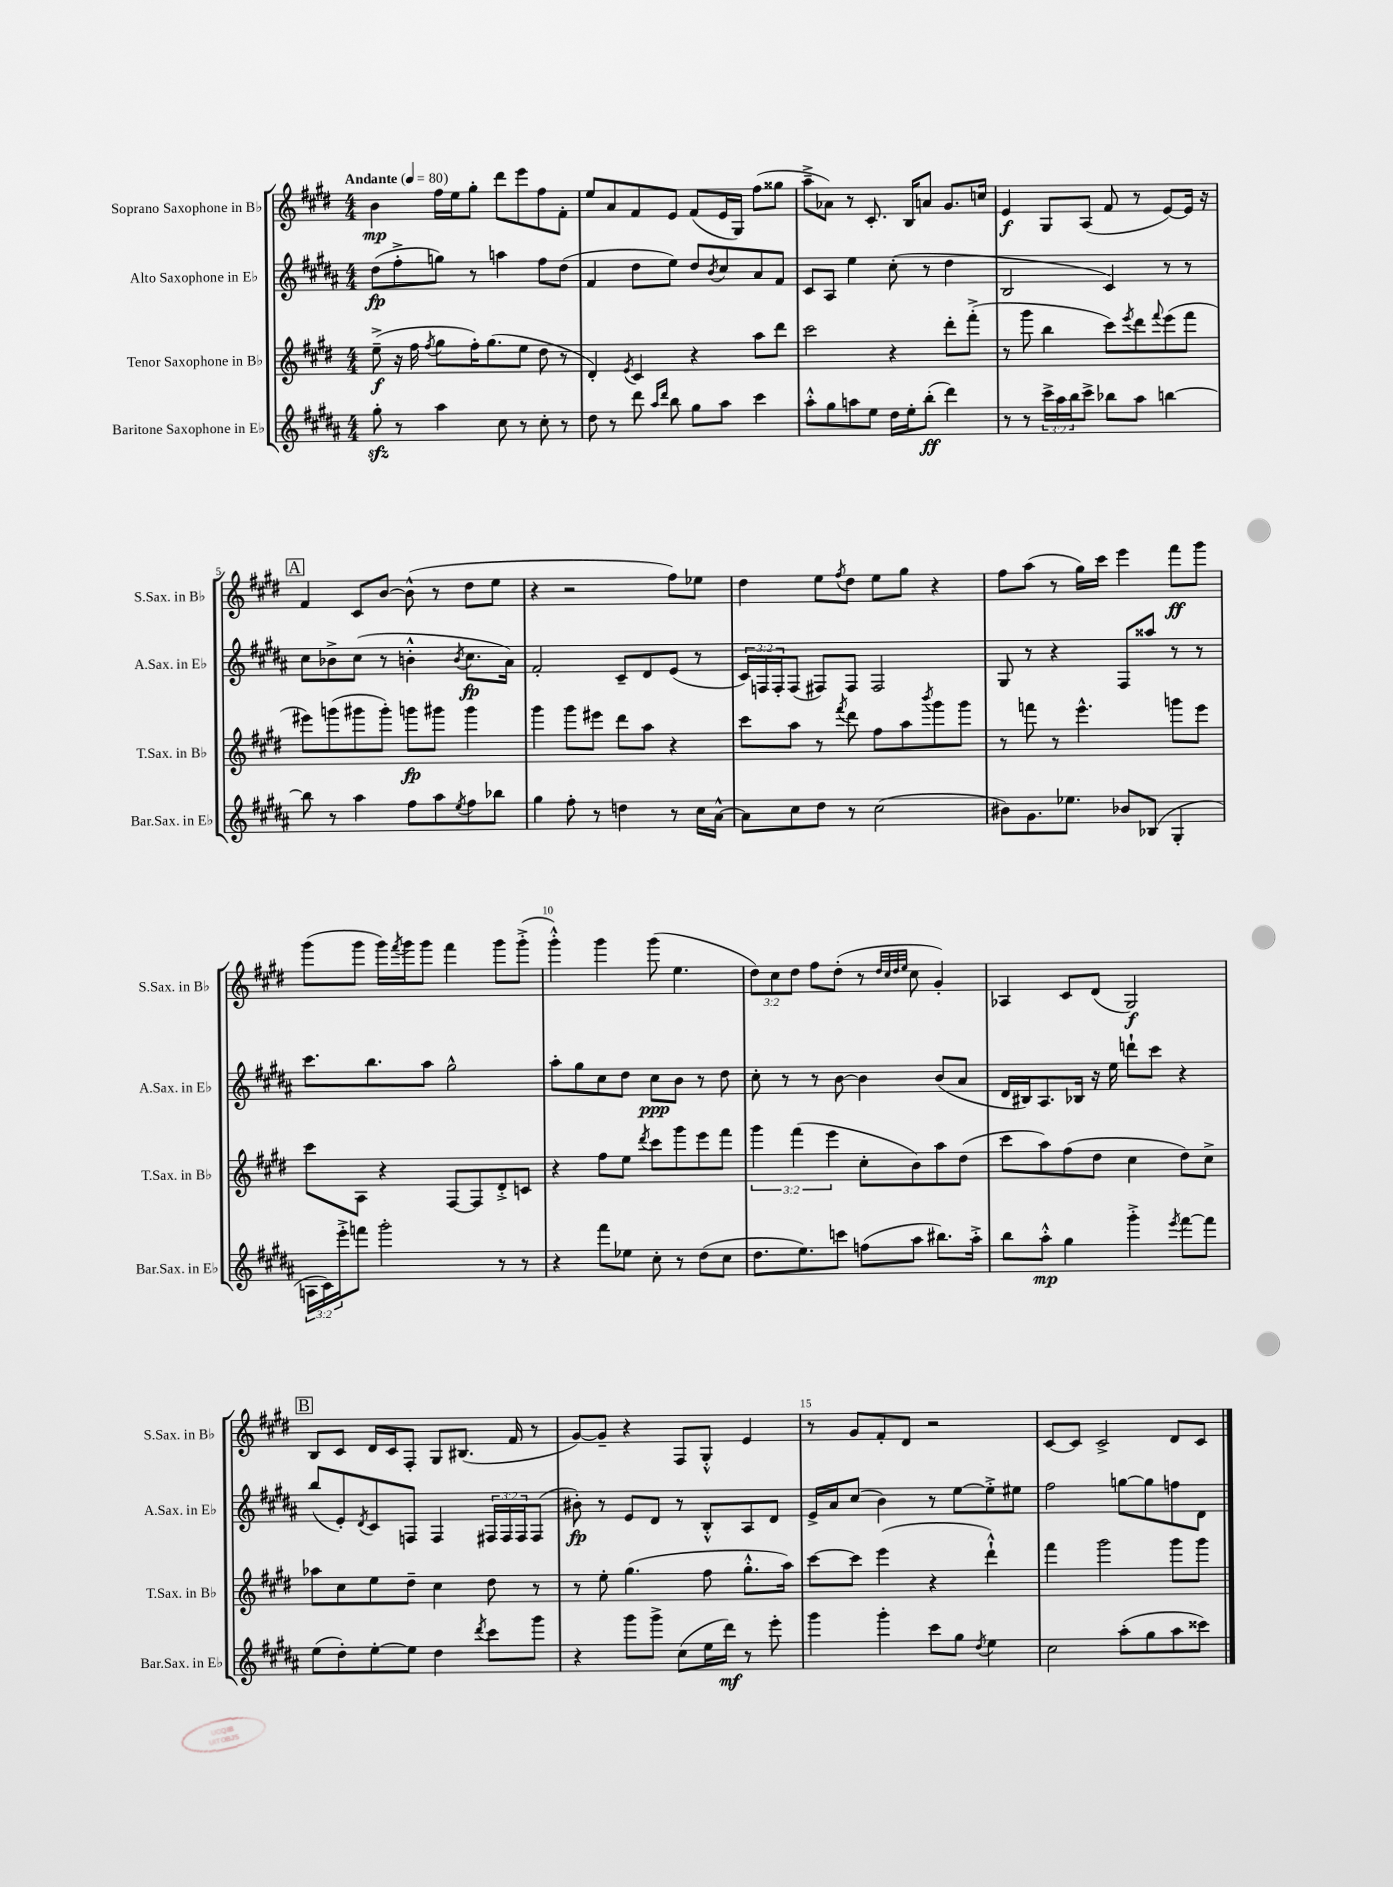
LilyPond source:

<<
\new StaffGroup <<
\new Staff = "s0" \with { instrumentName = "Soprano Saxophone in Bb" shortInstrumentName = "S.Sax. in Bb" } {
    \clef treble \key e \major \numericTimeSignature \time 4/4 \override Staff.TupletNumber.text = #tuplet-number::calc-fraction-text \tempo "Andante" 4 = 80
    b'4\mp fis''16 e''16 gis''8-. dis'''8 e'''8 fis''8 fis'8-. |
    e''8 a'8 fis'8 e'8 fis'8( e'16 gis16) fis''8( gisis''8 |
    a''8---> aes'8) r8 cis'8.-. b16 a'8 gis'8. c''16 |
    e'4\f gis8 a8( fis'8 r8 e'8~) e'16 r16 |
    \mark \markup { \box "A" } fis'4 cis'8 b'8~ b'8-^( r8 dis''8 e''8 |
    r4 r2 fis''8) ees''8 |
    dis''4 e''8 \acciaccatura { fis''8 } dis''8 e''8 gis''8 r4 |
    fis''8 a''8( r8 gis''16) cis'''16 e'''4 fis'''8\ff gis'''8 |
    gis'''8( gis'''8 gis'''16) \acciaccatura { fis'''8 } gis'''16 gis'''8 fis'''4 gis'''8 gis'''8-.->( |
    gis'''4-.-^) gis'''4 gis'''8( e''4. |
    \tuplet 3/2 { dis''8) cis''8 dis''8 } fis''8 dis''8-.( r8 \grace { dis''32 cis''32 dis''32 e''32 } cis''8 gis'4-.) |
    aes4 cis'8 dis'8( gis2\f) |
    \mark \markup { \box "B" } b8 cis'8 dis'16 cis'16 fis8-. gis8 bis8.( fis'16 r8 |
    gis'8~) gis'8-- r4 fis8 gis8-.-^ e'4 |
    r8 gis'8 fis'8-. dis'8 r2 |
    cis'8~ cis'8 cis'2-> dis'8 cis'8 \bar "|." |
}
\new Staff = "s1" \with { instrumentName = "Alto Saxophone in Eb" shortInstrumentName = "A.Sax. in Eb" } {
    \clef treble \key b \major \numericTimeSignature \time 4/4 \override Staff.TupletNumber.text = #tuplet-number::calc-fraction-text
    dis''8\fp( fis''8-.-> g''8) r8 a''4 fis''8 dis''8( |
    fis'4 dis''8 e''8) dis''8 \acciaccatura { b'8 } cis''8 ais'8 fis'8 |
    cis'8 ais8 e''4 cis''8-.( r8 dis''4 |
    b2 cis'4) r8 r8 |
    \mark \markup { \box "A" } cis''8 bes'8-> cis''8( r8 b'4-.-^ \acciaccatura { b'8 } cis''8.\fp ais'16) |
    fis'2-. cis'8-- dis'8 e'8( r8 |
    \tuplet 3/2 { cis'16) f16 f16-. } f8( fis8) fis8 fis2 |
    gis8 r8 r4 fis8 aisis''8 r8 r8 |
    cis'''8. b''8. ais''8 gis''2-^ |
    ais''8-. gis''8 cis''8 dis''8 cis''8\ppp b'8 r8 dis''8 |
    cis''8-. r8 r8 b'8~ b'4 b'8( ais'8 |
    dis'16 bis16) ais8. bes16 r16 e''16 d'''8-! cis'''8 r4 |
    \mark \markup { \box "B" } b''8( e'8-.) \acciaccatura { dis'8 } cis'8 f8 f4 \tuplet 3/2 { fis16 fis16 fis16 } fis8( |
    bis'8-.\fp) r8 e'8 dis'8 r8 b8-.-^ ais8 dis'8 |
    e'16-> ais'16 cis''8( b'4) r8 e''8~ e''8-.-> eis''8 |
    fis''2 g''8~ g''8 f''8 dis'8 \bar "|." |
}
\new Staff = "s2" \with { instrumentName = "Tenor Saxophone in Bb" shortInstrumentName = "T.Sax. in Bb" } {
    \clef treble \key e \major \numericTimeSignature \time 4/4 \override Staff.TupletNumber.text = #tuplet-number::calc-fraction-text
    e''8--->\f( r16 fis''16 \acciaccatura { fis''8 } gis''8 fis''16-.) gis''8.( e''8 dis''8 r8 |
    dis'4-.) \acciaccatura { e'8 } cis'4 r4 a''8 dis'''8 |
    cis'''2 r4 dis'''8-. fis'''8-.->( |
    r8 gis'''8 b''4 cis'''8) \acciaccatura { e'''8 } dis'''8 \appoggiatura { fis'''8 } e'''8( fis'''8 |
    \mark \markup { \box "A" } eis'''8) g'''8( gis'''8 gis'''8-.) g'''8\fp gis'''8 gis'''4 |
    gis'''4 gis'''8 eis'''8 dis'''8 a''8 r4 |
    cis'''8 a''8 r8 \acciaccatura { fis'''8 } dis'''8 fis''8 a''8 \acciaccatura { b'''8 } gis'''8 gis'''8 |
    r8 f'''8 r8 e'''4.-^ g'''8 e'''8 |
    cis'''8 a8 r4 fis8~ fis8 dis'8-.-> c'8 |
    r4 fis''8 e''8 \acciaccatura { dis'''8 } cis'''8 gis'''8 e'''8 fis'''8 |
    \tuplet 3/2 { gis'''4 fis'''4( e'''4 } cis''8-. b'8) a''8 dis''8( |
    cis'''8 a''8) fis''8( dis''8 cis''4 dis''8) cis''8-> |
    \mark \markup { \box "B" } aes''8 cis''8 e''8 dis''8-- cis''4 dis''8 r8 |
    r8 e''8-. gis''4.( fis''8 gis''8.-.-^ a''16) |
    cis'''8~ cis'''8 e'''4( r4 dis'''4-!-^) |
    fis'''4 gis'''2 gis'''8 gis'''8 \bar "|." |
}
\new Staff = "s3" \with { instrumentName = "Baritone Saxophone in Eb" shortInstrumentName = "Bar.Sax. in Eb" } {
    \clef treble \key b \major \numericTimeSignature \time 4/4 \override Staff.TupletNumber.text = #tuplet-number::calc-fraction-text
    gis''8-.\sfz r8 ais''4 cis''8 r8 cis''8-. r8 |
    dis''8 r8 dis'''8 \grace { ais''16 dis'''16 } b''8 gis''8 ais''8 cis'''4 |
    ais''8-.-^ gis''8 a''8 e''8 dis''16 e''16-. b''8-.\ff( dis'''4) |
    r8 r8 \tuplet 3/2 { cis'''16-> ais''16 b''16 } cis'''8-> bes''8 ais''8 b''4~ |
    \mark \markup { \box "A" } b''8 r8 ais''4 fis''8 ais''8 \acciaccatura { e''8 } fis''8 bes''8 |
    gis''4 fis''8-. r8 d''4 r8 cis''16 ais'16~-^ |
    ais'8 cis''8 dis''8 r8 cis''2( |
    bis'8) gis'8. ees''8. bes'8 bes8( gis4-. |
    \tuplet 3/2 { a16 cis'16) e'''16-.-> } f'''8 gis'''2-. r8 r8 |
    r4 fis'''8 ees''8 cis''8-. r8 dis''8( cis''8 |
    dis''8. e''8.) c'''8 f''8( ais''8 bis''8.) ais''16-.-> |
    b''8 ais''8-.-^\mp gis''4 gis'''4-.-> \acciaccatura { e'''8 } fis'''8~ fis'''8 |
    \mark \markup { \box "B" } e''8( dis''8-.) e''8~-. e''8 dis''4 \acciaccatura { dis'''8 } cis'''8 gis'''8 |
    r4 gis'''8 gis'''8-> cis''8( e''16 dis'''16\mf) r8 e'''8-. |
    gis'''4 gis'''4-. cis'''8 gis''8 \acciaccatura { dis''8 } e''4 |
    cis''2 ais''8-.( gis''8 ais''8 cisis'''8) \bar "|." |
}
>>
>>
\layout { \context { \Score \override BarNumber.break-visibility = ##(#f #t #t) barNumberVisibility = #(every-nth-bar-number-visible 5) } }
